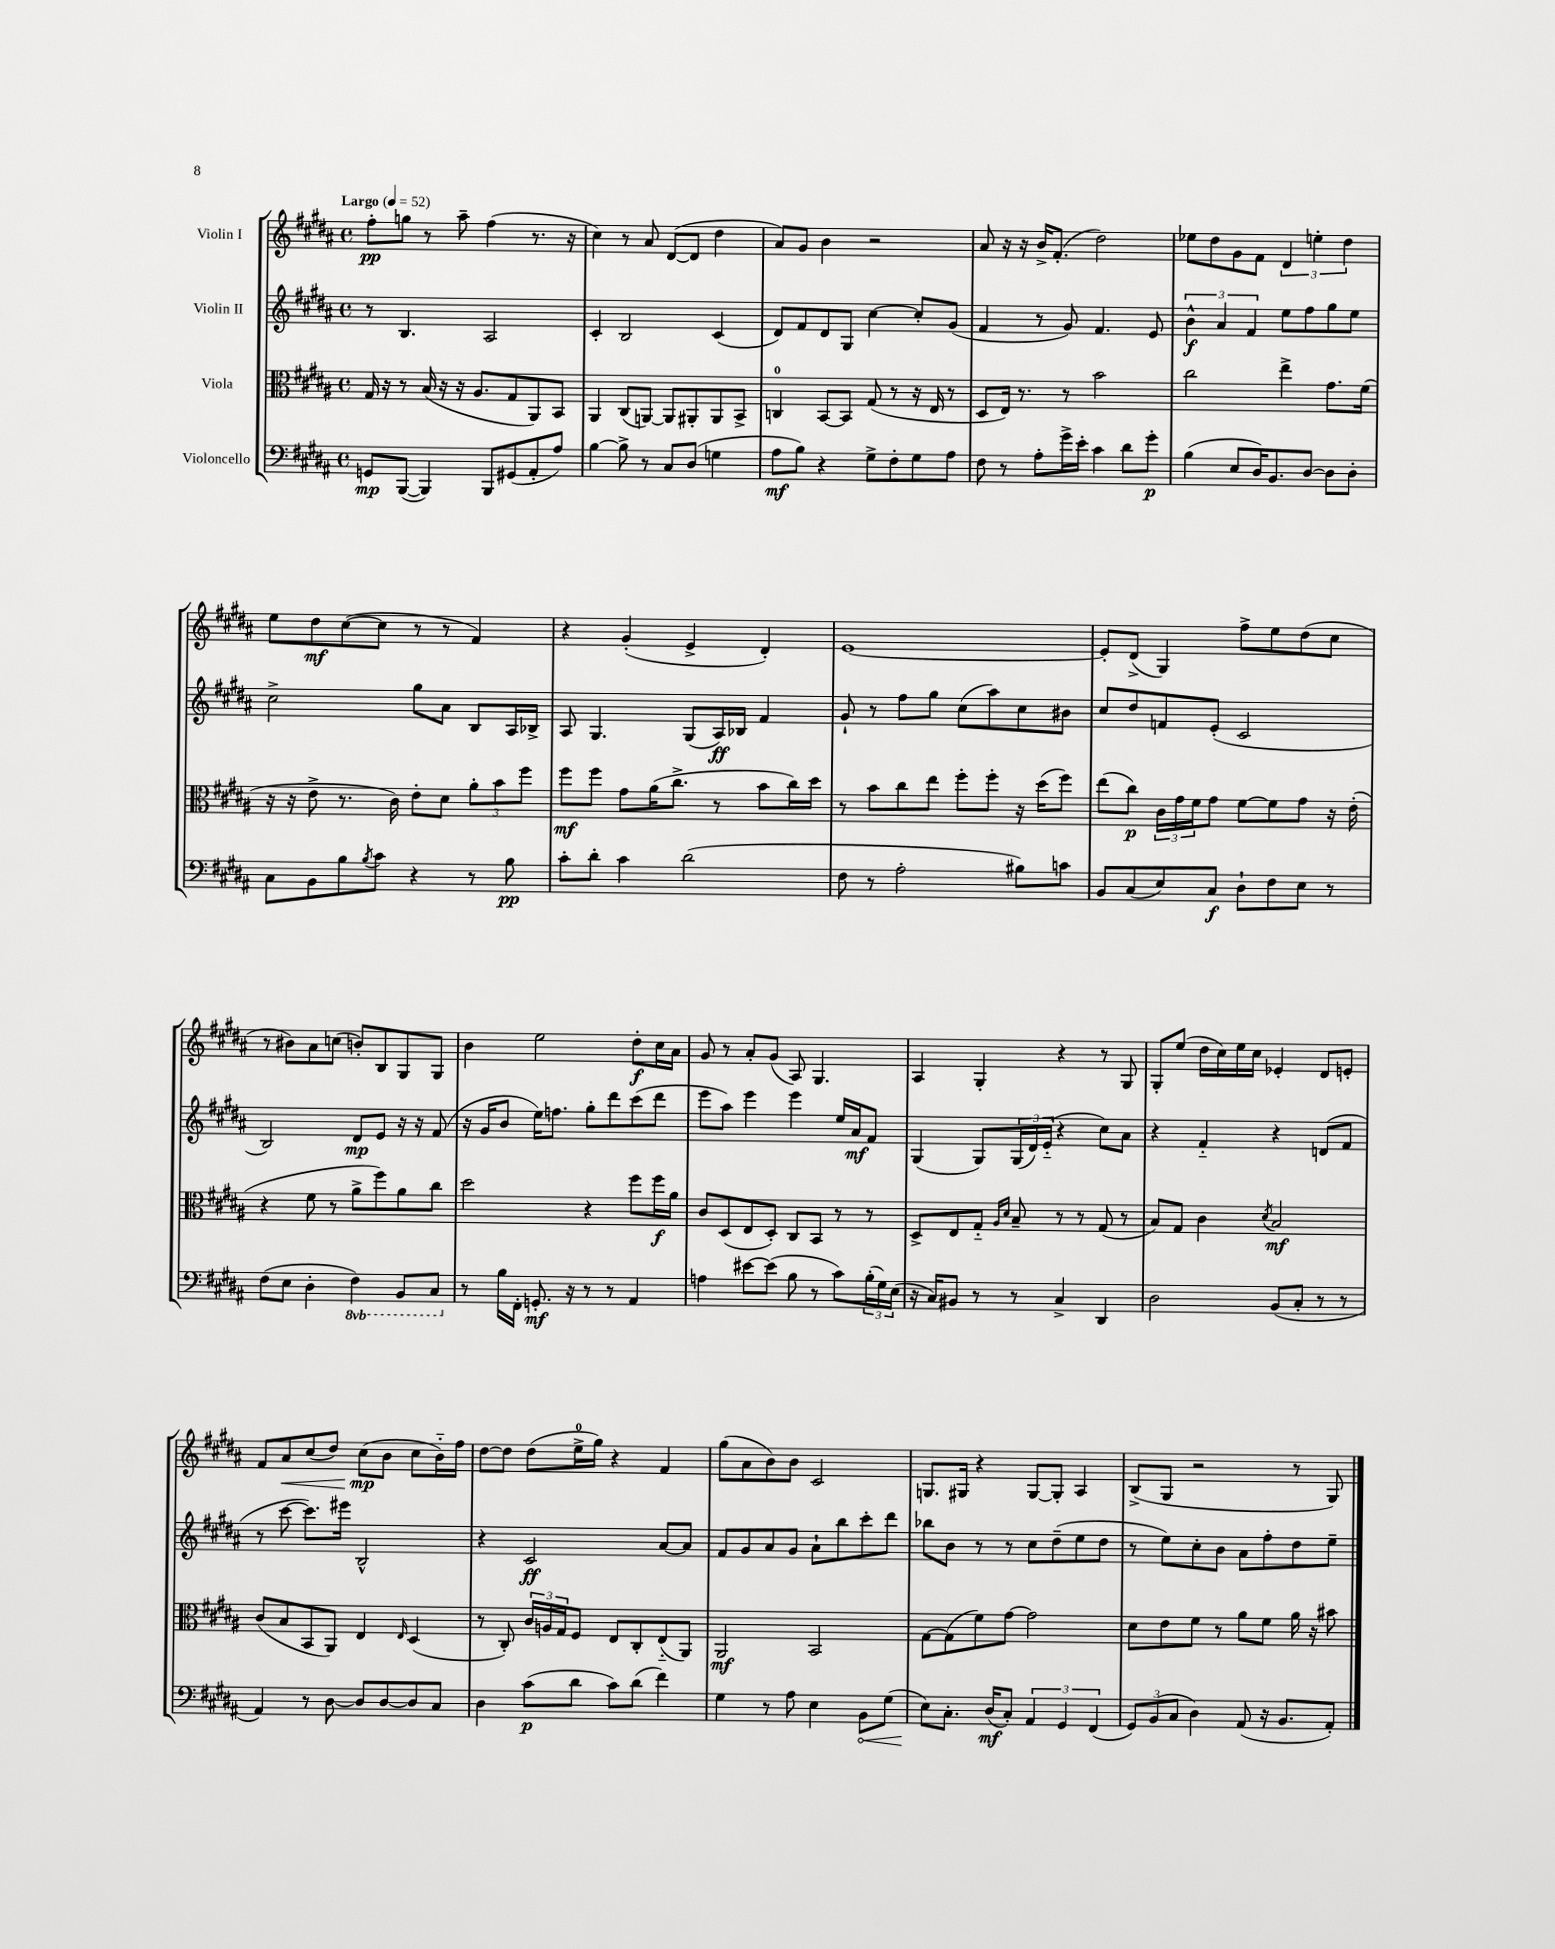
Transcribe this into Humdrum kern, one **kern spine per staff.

**kern	**kern	**kern	**kern
*staff4	*staff3	*staff2	*staff1
*clefF4	*clefC3	*clefG2	*clefG2
*k[f#c#g#d#a#]	*k[f#c#g#d#a#]	*k[f#c#g#d#a#]	*k[f#c#g#d#a#]
*M4/4	*M4/4	*M4/4	*M4/4
*met(c)	*met(c)	*met(c)	*met(c)
*MM52	*MM52	*MM52	*MM52
8GG/L	16G#/	8r	8ff#'\L
.	16r	.	.
([8BBB/J	8r	4.B/	8gg\J
4BBB/])	(16B/	.	8r
.	16r	.	.
.	16r	.	8aa#~\
.	8.A#/L	.	.
8BBB/L	.	2A#/	(4ff#\
(8GG#/	8G#/	.	.
8AA#'/	8AA#/)	.	8.r
8A#/J)	8BB/J	.	.
.	.	.	16r
=	=	=	=
[4B\	4AA#/	4c#'/	4cc#\)
8B^\]	(8C#/L	2B/	8r
8r	[8AA/J)	.	8a#/
8C#/L	8AA/]L	.	([8d#/L
(8D#/J	8AA#'/	.	8d#/]J
4G\	8AA#/	(4c#/	4dd#\
.	8BB^/J	.	.
=	=	=	=
8A#\L	4C/	8d#/L)	8a#/L)
8B\J)	.	8f#/	8g#/J
4r	[8BB/L	8d#/	4b\
.	8BB/]J	8G#/J	.
8G#^\L	(8G#/	[4cc#\	2r
8F#'\	8r	.	.
8G#\	16r	8cc#'/]L	.
.	16E/	.	.
8A#\J	8r	(8g#/J	.
=	=	=	=
8F#\	8D#/L	4f#/	8a#/
8r	16E/Jk)	.	16r
.	8.r	.	16r
8A#'\L	.	8r	16b^/LK
.	.	.	(8.f#'/J
16g#^\L	8r	8g#/)	.
16e'\JJ	.	.	.
4c#\	2b\	4.f#/	2dd#\)
8d#\L	.	.	.
8g#'\J	.	8e/	.
=	=	=	=
(4B\	2cc#\	6b^^\	8ee-\L
.	.	.	8dd#\
.	.	6a#/	.
8E/L	.	.	8g#\
.	.	6f#/	.
16D#/K)	.	.	8f#\J
8.BB/	.	.	.
.	4ee^\	8ee\L	6d#/
[8D#/J	.	8ff#\	.
.	.	.	6ee'\
8D#\]L	8.g#\L	8gg#\	.
.	.	.	6dd#\
8D#'\J	.	8ee\J	.
.	(16f#\Jk	.	.
=	=	=	=
8C#\L	16r	2cc#^\	8ee\L
.	16r	.	.
8BB\	8e^\	.	8dd#\
8B\	8.r	.	([8cc#\
8qB/	.	.	.
8c#\J	.	.	8cc#\]J
.	16c#\)	.	.
4r	8e'\L	8gg#\L	8r
.	8d#\J	8a#\J	8r
8r	12a#'\L	8B/L	4f#/)
.	12b\	.	.
8B\	.	16A#/L	.
.	12ff#\J	.	.
.	.	16B-^/JJ	.
=	=	=	=
8c#'\L	8ff#\L	8A#/	4r
8d#'\J	8ff#\J	4.G#/	.
4c#\	8g#\L	.	(4g#'/
.	(16a#\K	.	.
.	8.cc#^\J	.	.
(2d#\	.	(8G#/L	4e^/
.	8r	16A#/L)	.
.	.	16B-/JJ	.
.	8b\L	4f#/	4d#'/)
.	16cc#\L)	.	.
.	16dd#\JJ	.	.
=	=	=	=
8F#\	8r	8g#`/	[1e
8r	8b\L	8r	.
2A#'\	8cc#\	8ff#\L	.
.	8ee\J	8gg#\J	.
.	8ff#'\L	(8cc#\L	.
.	8ff#'\J	8aa#\)	.
8B#\L)	16r	8cc#\	.
.	(16dd#\LK	.	.
8c\J	8ff#\J)	8b#\J	.
=	=	=	=
8BB/L	(8ee\L	8cc#/L	8e'/]L
(8C#/	8cc#\J)	8dd#/	(8d#^/J
8E/)	24c#\LL	8f/	4G#/)
.	24g#\	.	.
.	24f#\J	.	.
8C#/J	8g#\J	(8e'/J	.
8D#`\L	[8f#\L	2c#/	8ff#^\L
8F#\	8f#\]	.	8ee\
8E\J	8g#\J	.	(8dd#\
8r	16r	.	8cc#\J
.	(16e'\	.	.
=	=	=	=
(8F#\L	4r	2B/)	8r
8E\J	.	.	8b#\L)
4D#'\	8f#\	.	8a#\
.	8r	.	(8cc\J
4FF#\)	8a#^\L	8d#/L	8b'/L)
.	8ff#\)	8e/J	8B/
8BBB/L	8a#\	16r	8G#/
.	.	16r	.
8CC#/J	8cc#\J	(8f#/	8G#/J
=	=	=	=
8r	2dd#\	16r	4b\
.	.	16g#/LK	.
16B\LL	.	8b/J	.
16FF#'\JJ	.	.	.
8.GG'/	.	16ee\LK)	2ee\
.	.	8.ff\J	.
16r	.	.	.
8r	4r	8gg#'\L	.
8r	.	8ddd#\	.
4AA#/	8ff#\L	(8ccc#\	8dd#'\L
.	16ff#\L	8ddd#\J	16cc#\L
.	16a#\JJ	.	16a#\JJ
=	=	=	=
4A\	8c#/L	8eee\L	8g#/
.	(8D#/	8aa#\J)	8r
[8e#\L	8E/	4eee\	8a#'/L
(8e#\]J	8D#'/J)	.	(8g#/J
8B\	8C#/L	4eee\	8A#/)
8r	8BB/J	.	4.G#/
8c#\L)	8r	16ee/LL	.
.	.	16a#/J	.
(24B'\L	8r	8f#/J	.
24G#\)	.	.	.
(24E\JJ	.	.	.
=	=	=	=
16r	8D#^/L	(4G#/	4A#/
16C#/LK)	.	.	.
8BB#/J	8E/	.	.
8r	8G#'~/J	8G#/L)	4G#'/
.	16qqA#/LL	.	.
.	16qqd#/JJ	.	.
8r	8B~/	(24G#/L	.
.	.	24d#/)	.
.	.	(24e'~/JJ	.
4C#^/	8r	4r	4r
.	8r	.	.
4DD#/	(8G#/	8cc#\L)	8r
.	8r	8a#\J	8G#/
=	=	=	=
2D#\	8B/L)	4r	8G#'/L
.	8G#/J	.	(8ee/J
.	4c#\	4f#'~/	16dd#\LL
.	.	.	16cc#\)
.	.	.	16ee\
.	.	.	16cc#\JJ
.	8qd#/	.	.
(8BB/L	2B/	4r	4e-'/
8C#'/J	.	.	.
8r	.	(8d/L	8d#/L
8r	.	8f#/J	8e'/J
=	=	=	=
4AA#/)	(8c#/L	8r	8f#/L
.	8B/	[8ccc#\	8a#/
8r	8BB/	8.ccc#\]L)	(8cc#/
[8D#\	8AA#/J)	.	8dd#/J)
.	.	16eee#\Jk	.
8D#/]L	4E/	2B^^/	(8cc#\L
[8D#/	.	.	8b\J
.	16qqE/	.	.
8D#/]	(4D#/	.	8cc#\L
8C#/J	.	.	16b'~\L)
.	.	.	16ff#\JJ
=	=	=	=
4D#\	8r	4r	[8dd#\L
.	8C#'/)	.	8dd#\]J
(8c#\L	24c#/LL	2c#/	(8dd#\L
.	24A/	.	.
.	24G#/J	.	.
8d#\J	8F#/J	.	16ee^\L
.	.	.	16gg#\JJ)
8c#\L)	8E/L	.	4r
(8d#\J	8C#'/	.	.
4f#\)	(8E'~/	[8a#/L	4f#/
.	8AA#/J)	8a#/]J	.
=	=	=	=
4G#\	2AA#/	8f#/L	(8gg#\L
.	.	8g#/	8a#\
8r	.	8a#/	8b\)
8A#\	.	8g#/J	8b\J
4E\	2BB/	8a#`\L	2c#/
.	.	8bb\	.
8BB\L	.	8ccc#'\	.
(8G#\J	.	8ddd#\J	.
=	=	=	=
8E\L)	[8G#\L	8bb-\L	8.G/L
8.C#'\J	(8G#\]	8b\J	.
.	.	.	16G#/Jk
.	8f#\)	8r	4r
(16D#/LK	.	.	.
8C#'/J)	[8g#\J	8r	.
6AA#/	2g#\]	8cc#\L	[8G#/L
.	.	(8dd#~\	8G#'/]J
6GG#/	.	.	.
.	.	8ee\	4A#/
(6FF#/	.	.	.
.	.	8dd#\J	.
=	=	=	=
12GG#/L)	8d#\L	8r	(8B^/L
(12BB/	.	.	.
.	8e\	8ee\L)	8G#/J
12C#/J	.	.	.
4D#\)	8f#\J	8cc#'\	2r
.	8r	8b\J	.
(8AA#/	8a#\L	8a#\L	.
16r	8f#\J	8ff#'\	.
8.BB/L	.	.	.
.	16a#\	8dd#\	8r
.	16r	.	.
8AA#'/J)	8b#\	8ee~\J	8G#/)
==	==	==	==
*-	*-	*-	*-
